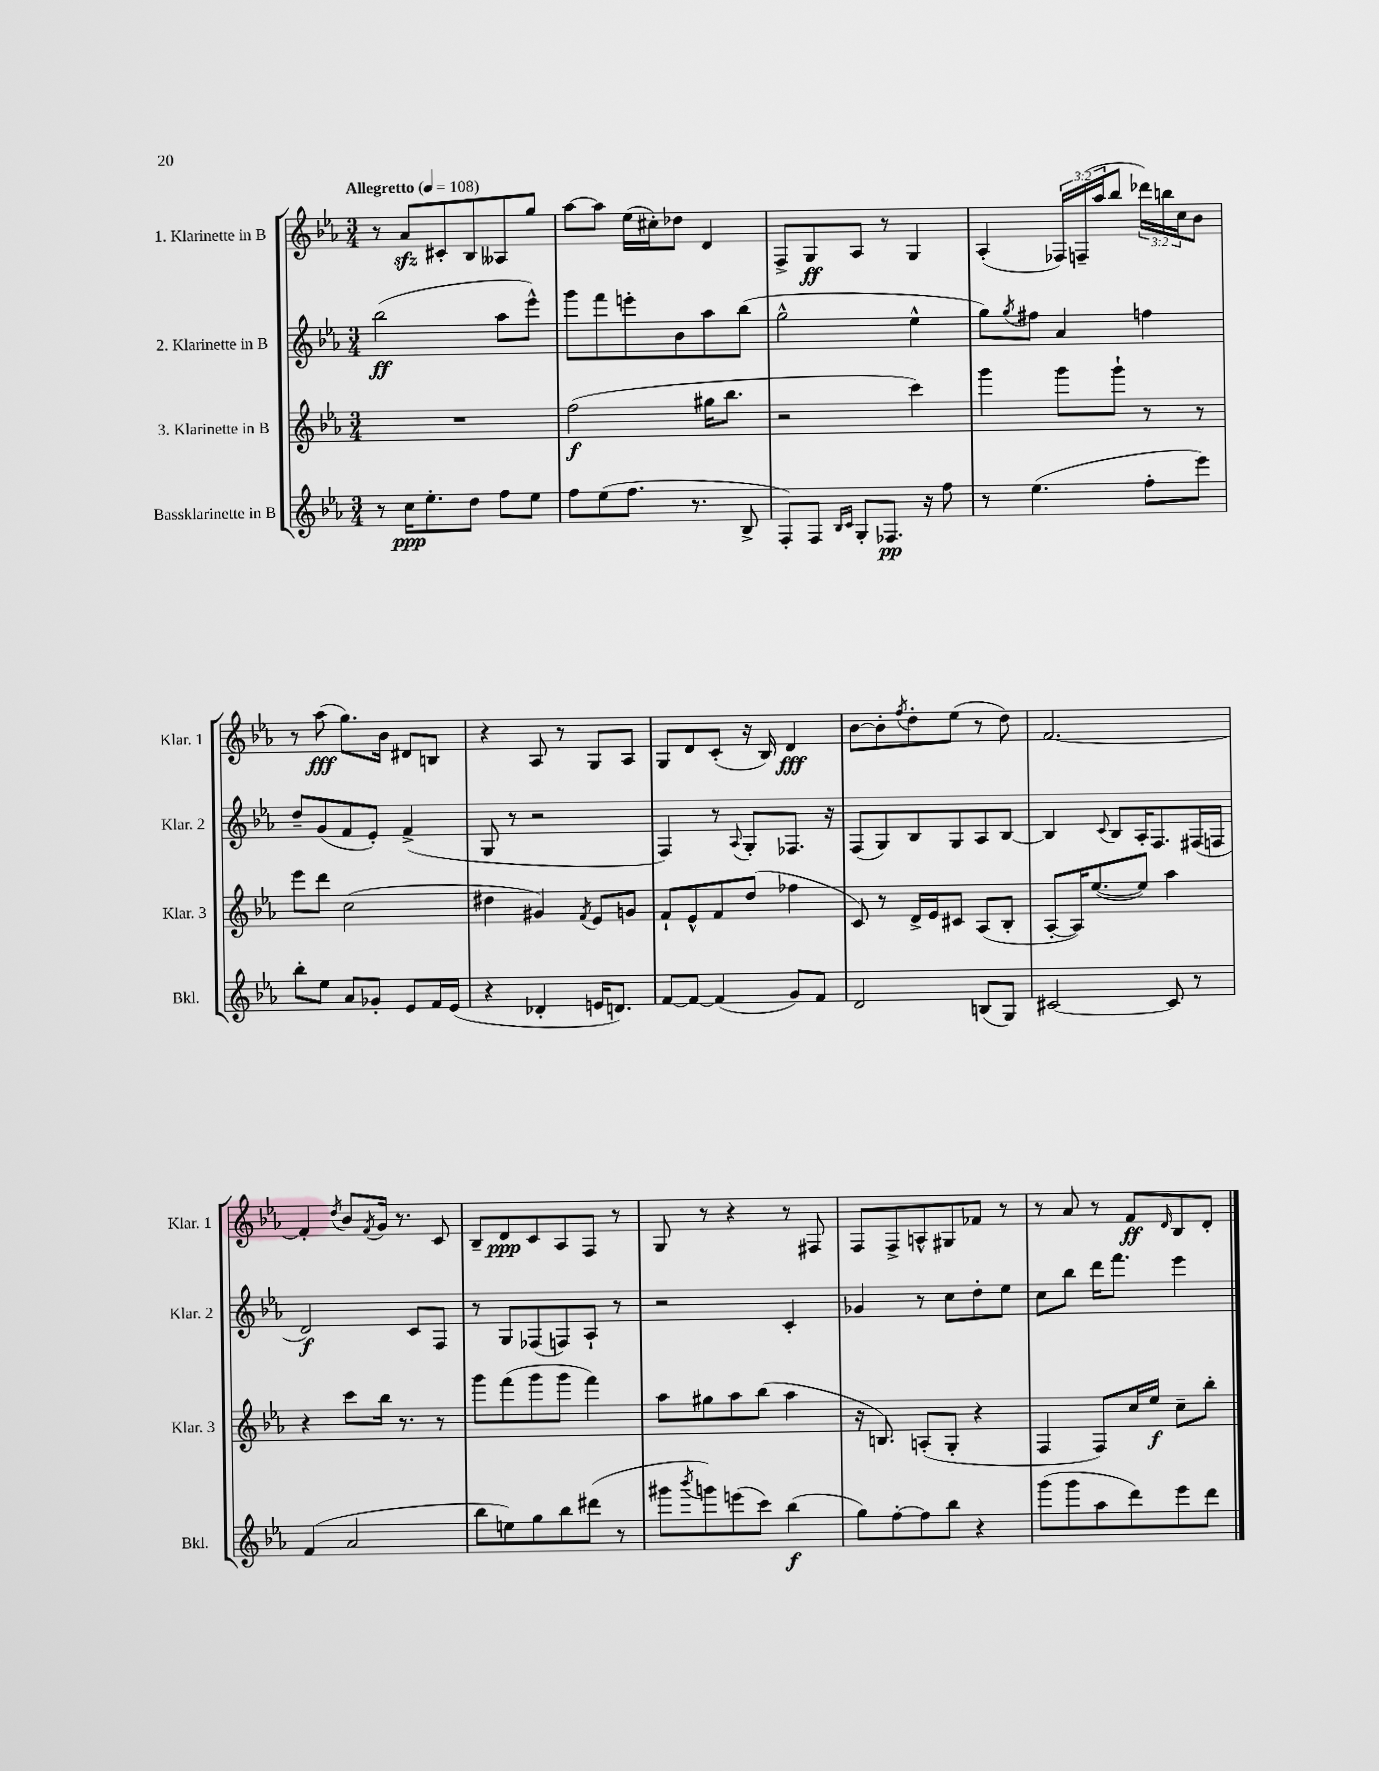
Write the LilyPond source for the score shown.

<<
\new StaffGroup <<
\new Staff = "s0" \with { instrumentName = "1. Klarinette in B" shortInstrumentName = "Klar. 1" } {
    \clef treble \key ees \major \numericTimeSignature \time 3/4 \override Staff.TupletNumber.text = #tuplet-number::calc-fraction-text \tempo "Allegretto" 4 = 108
    r8 aes'8\sfz cis'8-. bes8 aeses8 g''8 |
    aes''8~ aes''8 ees''16( cis''16-.) des''8 d'4 |
    f8-> g8\ff aes8 r8 g4 |
    aes4-.( \tuplet 3/2 { fes16) f16--( aes''16 } bes''8 \tuplet 3/2 { des'''16) b''16 c''16 } bes'8 |
    r8 aes''8\fff( g''8.) bes'16 dis'8 b8 |
    r4 aes8 r8 g8 aes8 |
    g8 d'8 c'8-.( r16 bes16) d'4\fff |
    bes'8~ bes'8-. \acciaccatura { f''8 } d''8-. ees''8( r8 d''8) |
    f'2.~ |
    f'4-. \acciaccatura { d''8 } bes'8 \acciaccatura { f'8 } g'16 r8. c'8 |
    bes8-- d'8\ppp c'8 aes8 f8 r8 |
    g8 r8 r4 r8 fis8 |
    f8 f8-> a8-^ gis8 fes'8 r8 |
    r8 aes'8 r8 f'8\ff \grace { d'16 } bes8 d'8-. \bar "|." |
}
\new Staff = "s1" \with { instrumentName = "2. Klarinette in B" shortInstrumentName = "Klar. 2" } {
    \clef treble \key ees \major \numericTimeSignature \time 3/4
    bes''2\ff( aes''8 ees'''8-^) |
    g'''8 f'''8 e'''8-. bes'8 aes''8 bes''8( |
    g''2-^ ees''4-^ |
    g''8) \acciaccatura { g''8 } fis''8 aes'4 f''4 |
    d''8-- g'8( f'8 ees'8-.) f'4->( |
    g8 r8 r2 |
    f4) r8 \appoggiatura { aes8 } g8-. fes8. r16 |
    f8( g8) bes8 g8 aes8 bes8~ |
    bes4 \appoggiatura { c'8 } bes8 aes16-. f8. fis16( f16 |
    d'2\f) c'8 f8 |
    r8 g8 fes8( f8) aes8-! r8 |
    r2 c'4-. |
    ges'4 r8 c''8 d''8-. ees''8 |
    c''8 bes''8 d'''16 f'''8. ees'''4 \bar "|." |
}
\new Staff = "s2" \with { instrumentName = "3. Klarinette in B" shortInstrumentName = "Klar. 3" } {
    \clef treble \key ees \major \numericTimeSignature \time 3/4
    R2. |
    f''2\f( gis''16 bes''8. |
    r2 c'''4) |
    g'''4 g'''8 g'''8-! r8 r8 |
    ees'''8 d'''8 c''2( |
    dis''4 gis'4) \acciaccatura { f'8 } ees'8 g'8 |
    f'8-! ees'8-^ f'8 d''8( fes''4 |
    c'8) r8 d'16-> ees'16 cis'8 aes8( bes8-. |
    aes8~-. aes16) ees''8.~( ees''8) aes''4 |
    r4 c'''8 bes''16 r8. r8 |
    g'''8 f'''8( g'''8 g'''8 f'''4) |
    aes''8 gis''8 aes''8 bes''8( aes''4 |
    r16 b8.) a8-.( g8-. r4 |
    f4 f8) c''16 ees''16\f c''8-- bes''8-. \bar "|." |
}
\new Staff = "s3" \with { instrumentName = "Bassklarinette in B" shortInstrumentName = "Bkl." } {
    \clef treble \key ees \major \numericTimeSignature \time 3/4
    r8 c''16\ppp ees''8.-. d''8 f''8 ees''8 |
    f''8 ees''8( f''8. r8. bes8-> |
    f8-.) f8 \grace { bes16 c'16 } g8-. fes8.\pp r16 f''8 |
    r8 ees''4.( f''8-. ees'''8) |
    bes''8-. ees''8 aes'8 ges'8-. ees'8 f'16 ees'16( |
    r4 des'4-. e'16 d'8.) |
    f'8~ f'8~ f'4( g'8) f'8 |
    d'2 b8( g8) |
    cis'2~ cis'8 r8 |
    f'4( aes'2 |
    bes''8 e''8) g''8 bes''8 dis'''8( r8 |
    gis'''8 \acciaccatura { bes'''8 } g'''8) e'''8( c'''8) bes''4\f( |
    g''8) f''8~-. f''8 bes''8 r4 |
    g'''8( g'''8 aes''8 d'''8) ees'''8 d'''8 \bar "|." |
}
>>
>>
\layout { \context { \Score \remove "Bar_number_engraver" } }
